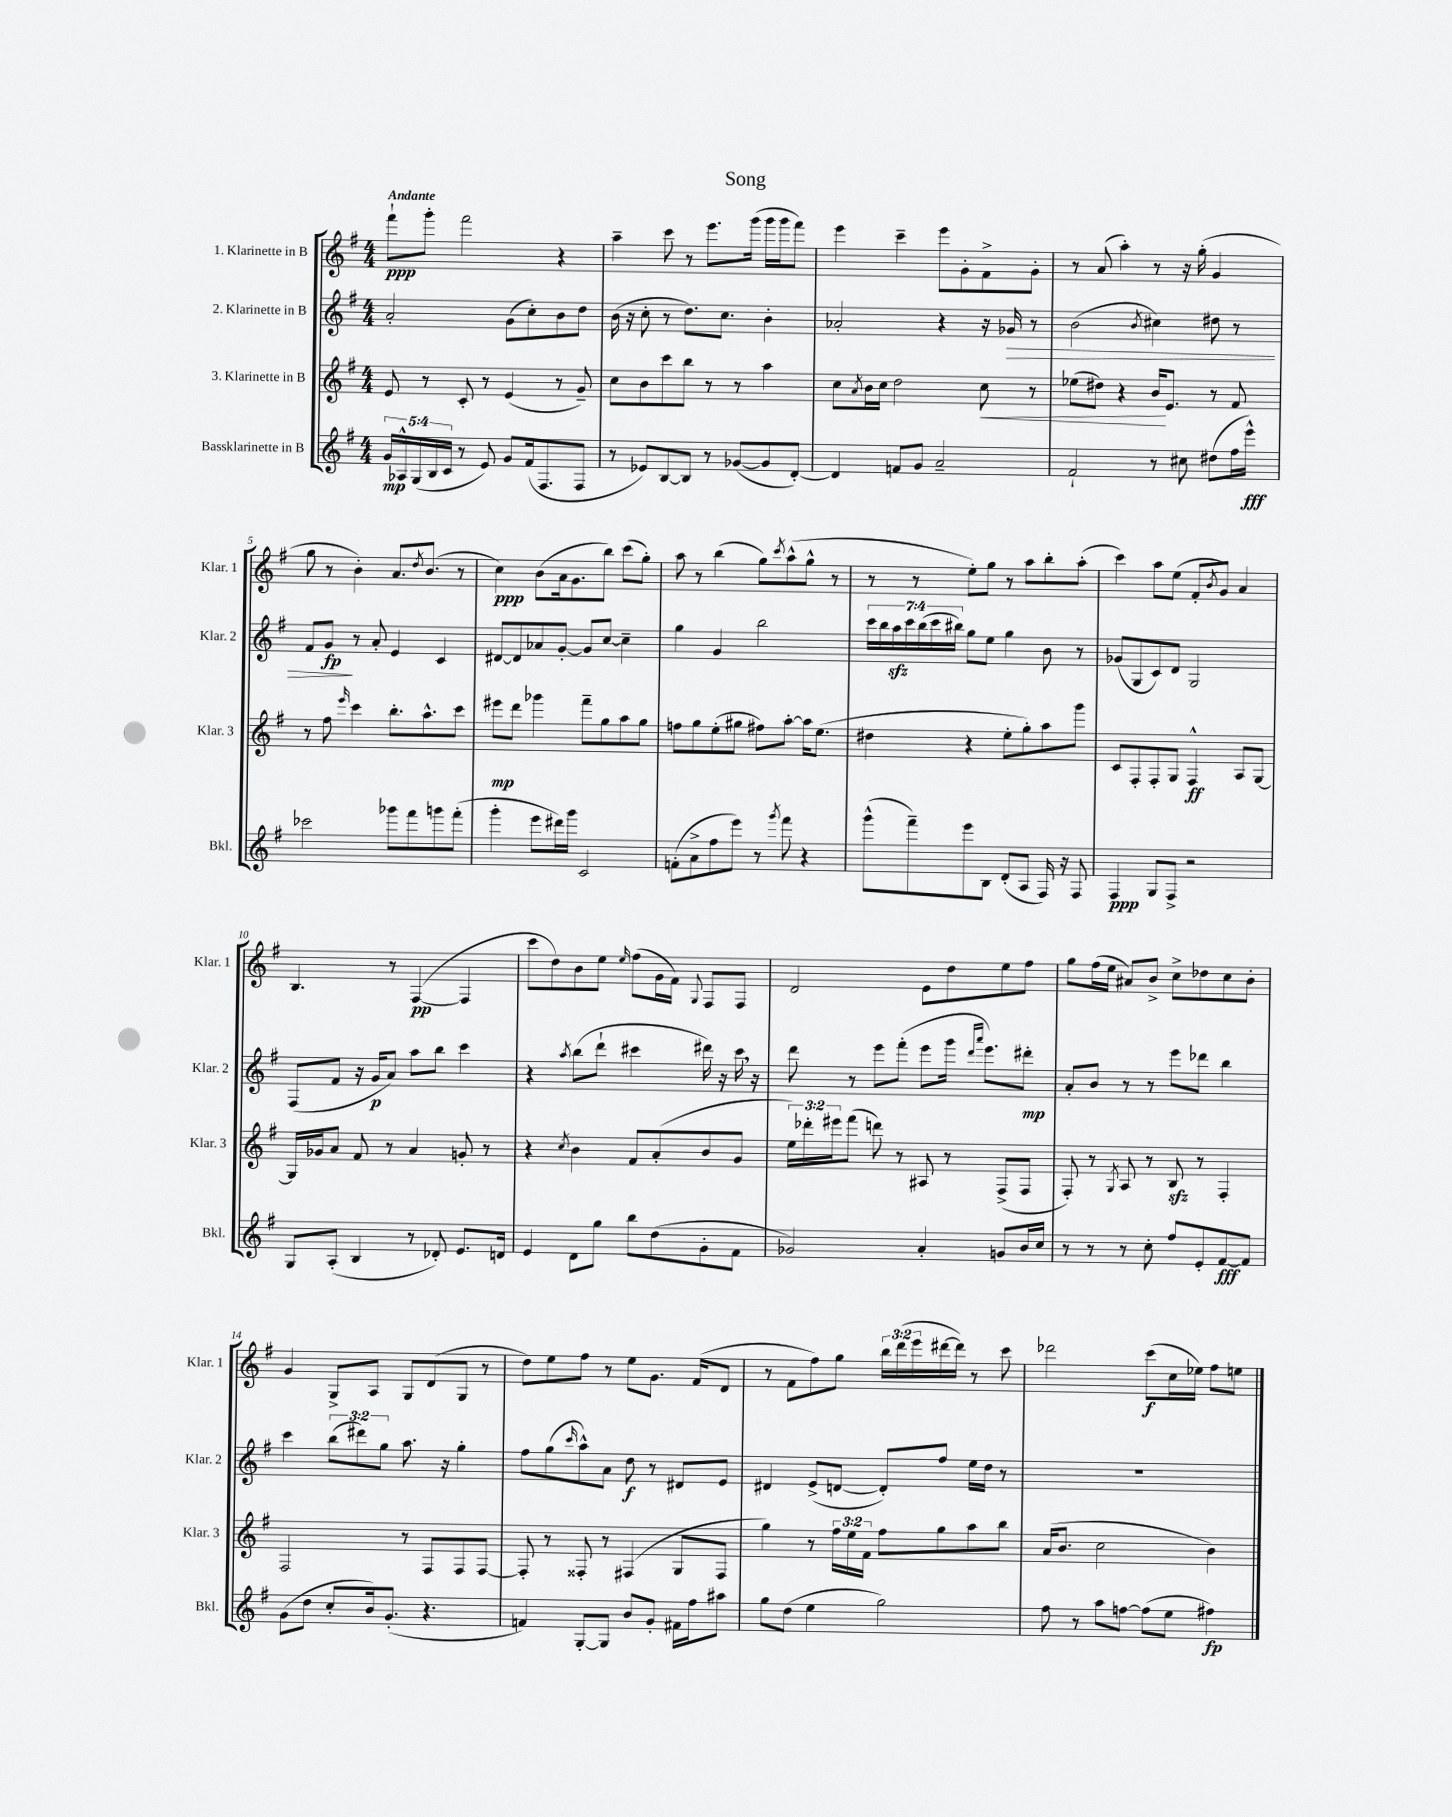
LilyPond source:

\header { title = "Song" }
<<
\new StaffGroup <<
\new Staff = "s0" \with { instrumentName = "1. Klarinette in B" shortInstrumentName = "Klar. 1" } {
    \clef treble \key g \major \numericTimeSignature \time 4/4 \override Staff.TupletNumber.text = #tuplet-number::calc-fraction-text \tempo "Andante"
    fis'''8-!\ppp g'''8-. fis'''2 r4 |
    a''4-- c'''8 r8 e'''8. g'''16( g'''16 g'''16 fis'''8) |
    e'''4 c'''4-- e'''8 g'8-. fis'8-> g'8-. |
    r8 a'8( a''4-.) r8 r16 g''16-.( g'4 |
    g''8 r8 b'4-.) a'8. \acciaccatura { d''8 } b'8.( r8 |
    c''4\ppp) b'8( a'16 g'8. b''8) c'''8( g''8-.) |
    a''8 r8 b''4( g''8) \acciaccatura { c'''8 } a''8-^( g''8-^ r8 |
    r8 r8 e''8-.) g''8 r8 a''8 b''8-. a''8-.( |
    c'''4) a''8 e''8( fis'8-. \acciaccatura { b'8 } g'8) a'4 |
    b4. r8 fis4~\pp( fis4 |
    c'''8 d''8) b'8 e''8 \grace { e''16 } fis''8( g'16 fis'16) \appoggiatura { g8 } fis8 fis8 |
    d'2 e'8 d''8 e''8 fis''8 |
    g''8 fis''16( e''16 ais'8) b'8-> c''8-> des''8 c''8 b'8-. |
    g'4 g8-> a8 g8 d'8( g8 r8 |
    d''8) e''8 fis''8 r8 e''8 g'8. fis'16( d'8 |
    r8 fis'8 fis''8) g''8 \tuplet 3/2 { b''16 d'''16( e'''16 } dis'''16~ dis'''16) r8 c'''8 |
    des'''2 c'''8\f( c''16 ees''16) fis''8 e''8 \bar "|." |
}
\new Staff = "s1" \with { instrumentName = "2. Klarinette in B" shortInstrumentName = "Klar. 2" } {
    \clef treble \key g \major \numericTimeSignature \time 4/4 \override Staff.TupletNumber.text = #tuplet-number::calc-fraction-text
    a'2-. g'8( c''8-.) b'8 d''8 |
    b'16( r16 c''8-. r8 d''8.) c''8. b'4-. |
    aes'2-. r4 r16 ges'16\> r8 |
    b'2( \acciaccatura { b'8 } cis''4) dis''8 r8 |
    fis'8 g'8\fp\! r8 a'8-. e'4 c'4 |
    dis'8~ dis'8 aes'8 g'8~-. g'8 c''8~ c''4-- |
    g''4 g'4 b''2 |
    \tuplet 7/4 { c'''16 b''16 a''16\sfz c'''16 b''16( c'''16 bis''16) } g''8 e''8 g''4 b'8 r8 |
    ges'8( g8 c'8) d'8 g2 |
    fis8( fis'8 r16 g'16\p a'8) a''8 b''8 c'''4 |
    r4 \acciaccatura { a''8 } b''8( d'''8-! cis'''4 dis'''16) r16 cis'''16 \breathe r16 |
    d'''8 r8 e'''8 fis'''8-.( e'''8 g'''16 \grace { d'''16 a'''16 } e'''8.) dis'''8-.\mp |
    a'8-. b'8 r8 r8 e'''8 des'''8 b''4 |
    c'''4 \tuplet 3/2 { b''8( dis'''8) g''8 } a''8. r16 g''4-. |
    fis''8 g''8( \grace { c'''16 } a''8-^) a'8 d''8\f r8 dis'8 e'8 |
    dis'4 e'8->( d'8~ d'8-.) fis''8 e''16 d''16 r8 |
    R1 \bar "|." |
}
\new Staff = "s2" \with { instrumentName = "3. Klarinette in B" shortInstrumentName = "Klar. 3" } {
    \clef treble \key g \major \numericTimeSignature \time 4/4 \override Staff.TupletNumber.text = #tuplet-number::calc-fraction-text
    e'8 r8 c'8-. r8 e'4( r8 g'8--) |
    c''8 b'8 c'''8 b''8 r8 r8 a''4 |
    c''8 \acciaccatura { a'8 } b'16 c''16 d''2 c''8\< r8 |
    ees''8( dis''8) r4 b'16\! e'8. r8 fis'8 |
    r8 fis''8 \grace { e'''16 } c'''4 b''8.-. a''8.-^ c'''8 |
    eis'''8\mp d'''8 ges'''4 fis'''8-- g''8 a''8 g''8 |
    f''8 g''8 e''8-.( gis''8 fis''8) a''8~-. a''16 e''8.( |
    dis''4 r4 e''8-. g''8-.) a''8 g'''8 |
    c'8 fis8-. fis8-. g8 fis4-^\ff a8 g8~ |
    g16 ges'16 a'8 fis'8 r8 a'4 g'8-. r8 |
    r4 \acciaccatura { c''8 } b'4 fis'8 a'8-.( b'8 g'8 |
    \tuplet 3/2 { e''16) des'''16-. eis'''16 } fis'''8( d'''8) r8 ais8 r8 fis8->( fis8 |
    fis8-.) r8 \acciaccatura { g8 } a8 r8 b8\sfz r8 fis4-. |
    fis2 r8 fis8 fis8 fis8~ |
    fis8-. r8 fisis8-. r8 fis4( g8 fis8 |
    g''4) r8 \tuplet 3/2 { fis''16 e''16 fis'16 } fis''8 g''8 a''8 b''8 |
    a'16( b'8. c''2 b'4) \bar "|." |
}
\new Staff = "s3" \with { instrumentName = "Bassklarinette in B" shortInstrumentName = "Bkl." } {
    \clef treble \key g \major \numericTimeSignature \time 4/4 \override Staff.TupletNumber.text = #tuplet-number::calc-fraction-text
    \tuplet 5/4 { g'16\mp aes16-^ g16( b16 c'16 } r8 e'8) g'8 fis'16( fis8. fis8 |
    r8 ees'8) b8~ b8 r8 ges'8~( ges'8 d'8~-.) |
    d'4 f'8 g'8 a'2-- |
    fis'2-! r8 cis''8 dis''8( fis''16 e'''16-^\fff) |
    ces'''2 ges'''8 fis'''8 g'''8 fis'''8-.( |
    g'''4-. e'''8 dis'''16) g'''16 c'2 |
    f'8-.( a'8-> fis''8 e'''8) r8 \acciaccatura { g'''8 } fis'''8 r4 |
    g'''8-^( fis'''8--) e'''8 b8 d'8-.( a8 fis16) r16 fis8 |
    fis4\ppp g8 fis8-> r2 |
    g8 a8-.( b4 r8 des'8-.) e'8. d'16 |
    e'4 d'8 g''8 b''8 d''8( g'8-. fis'8 |
    ges'2) a'4-. g'8 b'16 c''16 |
    r8 r8 r8 c''8-. fis''8 e'8-. fis'8~\fff fis'8 |
    g'8( d''8 c''8-. b'16) g'8.-.( r4. |
    f'4) g8~-. g8 b'8 g'8-. fis'16 fis''16 ais''8 |
    g''8 d''8( e''4 g''2) |
    fis''8 r8 a''8 f''8~ f''8( e''8 fis''4\fp) \bar "|." |
}
>>
>>
